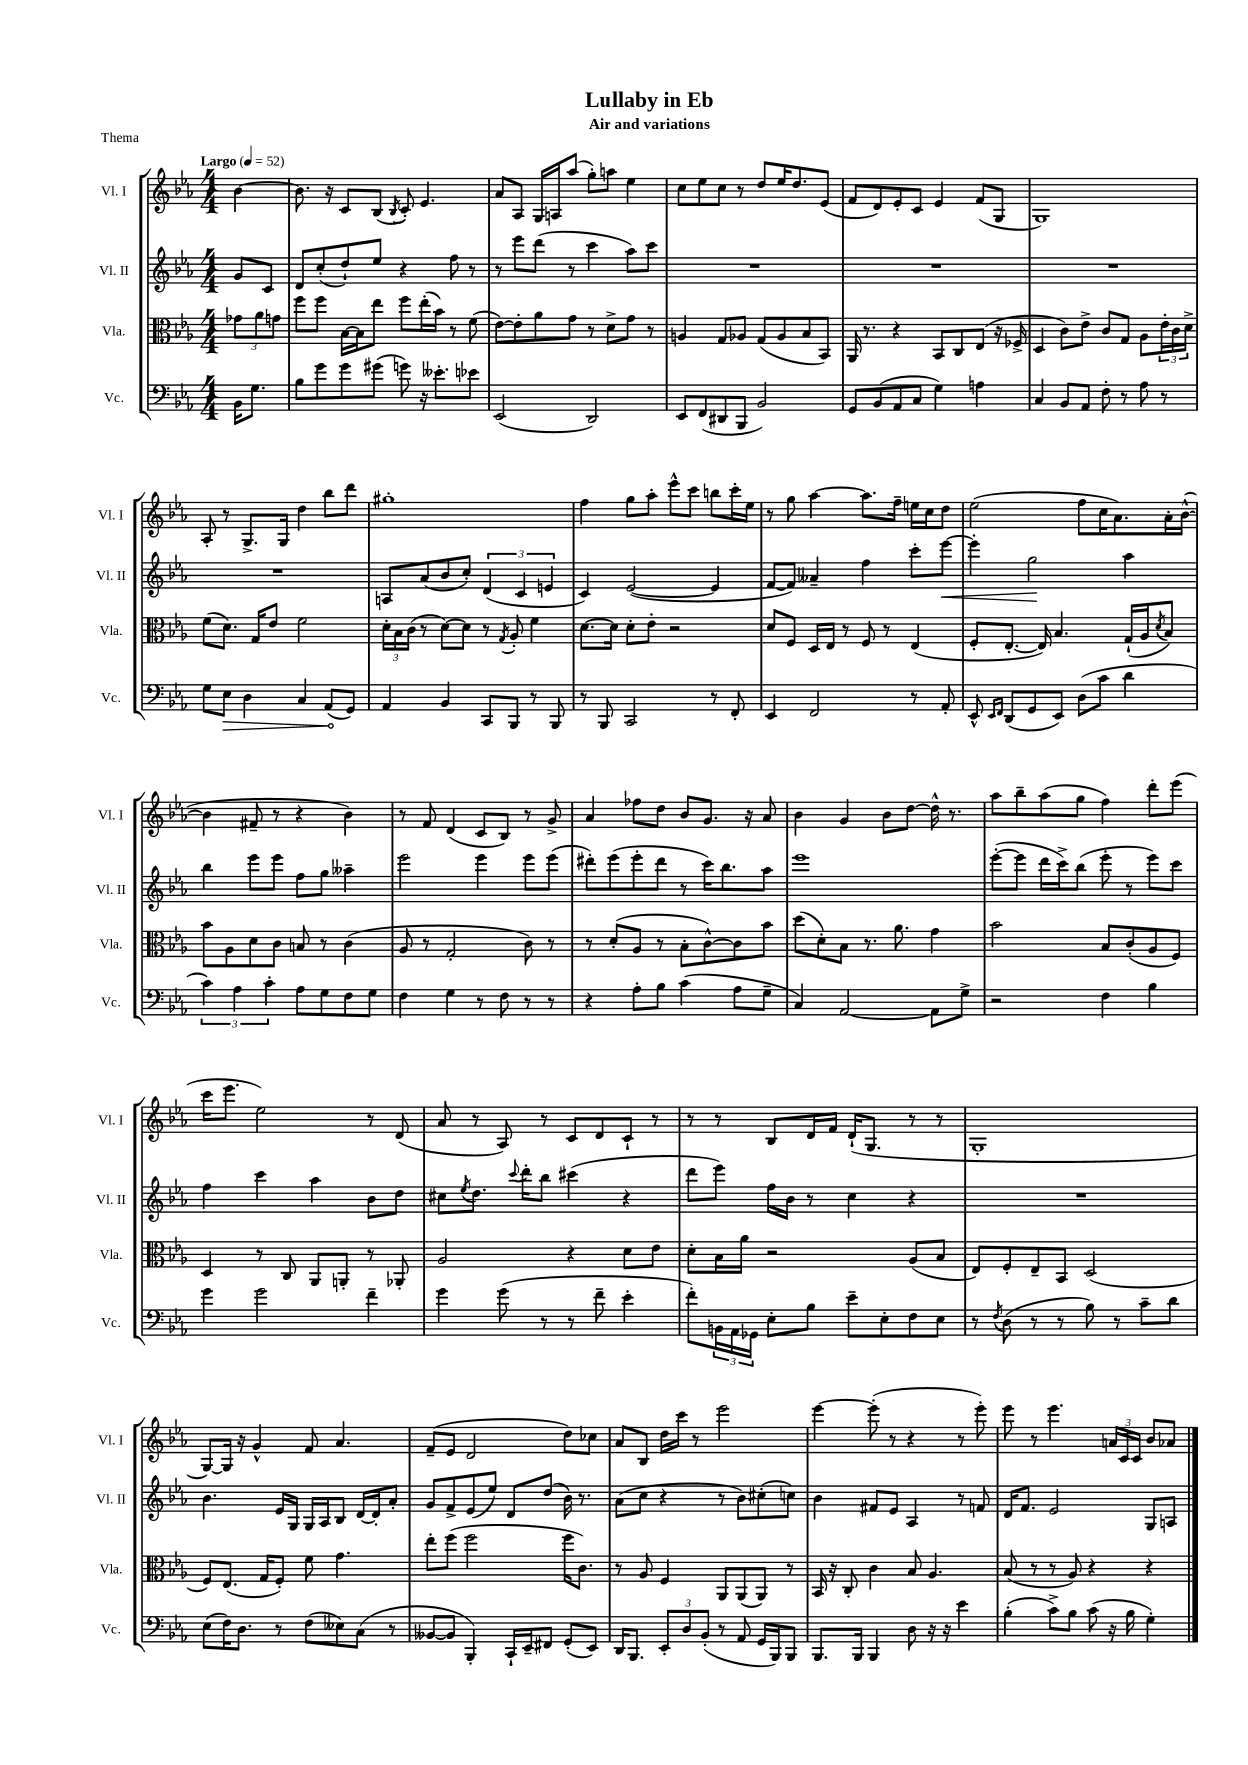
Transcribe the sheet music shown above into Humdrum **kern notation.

**kern	**kern	**kern	**kern
*staff4	*staff3	*staff2	*staff1
*clefF4	*clefC3	*clefG2	*clefG2
*k[b-e-a-]	*k[b-e-a-]	*k[b-e-a-]	*k[b-e-a-]
*M4/4	*M4/4	*M4/4	*M4/4
*MM52	*MM52	*MM52	*MM52
16BB-	12g-	8g	[4b-
8.G	.	.	.
.	12a-	.	.
.	.	8c	.
.	12g	.	.
=	=	=	=
8B-	8ff	8d	8.b-]
8g	8ff	(8cc'	.
.	.	.	16r
8g	[16B-	8dd`)	8c
.	16B-]	.	.
(8g#	8ee-	8ee-	(8B-
.	.	.	8qB-
8g)	8ff	4r	8c')
16r	(16ee-'	.	4.e-
8.e--'	16b-)	.	.
.	8r	8ff	.
8e-	(8f	8r	.
=	=	=	=
(2EE-	[8e-)	8r	8a-
.	8e-']	8eee-	8A-
.	8a-	(8ddd	16G
.	.	.	16A
.	8g	8r	(8aa-
2DD)	8r	4ccc	8gg')
.	8d^	.	8aa
.	8g	8aa-)	4ee-
.	8r	8ccc	.
=	=	=	=
8EE-	4A	1r	8cc
(8FF	.	.	8ee-
8DD#	8G	.	8cc
8BBB-	8A-	.	8r
2BB-)	(8G	.	8dd
.	8A-	.	16ee-
.	.	.	8.dd
.	8B-	.	.
.	8BB-)	.	(8e-
=	=	=	=
8GG	16AA-	1r	8f
.	8.r	.	.
(8BB-	.	.	8d)
8AA-	4r	.	8e-'
8C	.	.	8c
4G)	8BB-	.	4e-
.	8C	.	.
4A	(8E-	.	(8f
.	16r	.	8G
.	16F-^	.	.
=	=	=	=
4C	4D	1r	1G)
8BB-	8c)	.	.
8AA-	8e-^	.	.
8F'	8c	.	.
8r	8G	.	.
8A-	8A-	.	.
8r	24e-'	.	.
.	24c	.	.
.	24d^	.	.
=	=	=	=
8G	(8f	1r	8A-'
8E-	8.d)	.	8r
4D	.	.	8.G^
.	16G	.	.
.	8e-	.	.
.	.	.	16G
4C	2f	.	4dd
(8AA-	.	.	8bb-
8GG)	.	.	8ddd
=	=	=	=
4AA-	24d'	8A	1gg#'
.	24B-	.	.
.	(24c	.	.
.	8r	(8a-	.
4BB-	[8d)	8b-	.
.	8d]	8cc')	.
8CC	8r	(6d	.
.	8qG	.	.
8BBB-	8A-'	.	.
.	.	6c	.
8r	4f	.	.
.	.	6e	.
8BBB-	.	.	.
=	=	=	=
8r	[8.d	4c)	4ff
8BBB-	.	.	.
.	16d]	.	.
2CC	8d'	([2e-	8gg
.	8e-'	.	8aa-'
.	2r	.	8eee-^^
.	.	.	8ccc
8r	.	4e-]	8bb
8FF'	.	.	16ccc'
.	.	.	16ee-
=	=	=	=
4EE-	8d	[8f	8r
.	8F	8f])	8gg
2FF	16D	4a--~	[4aa-
.	16E-	.	.
.	8r	.	.
.	8F	4ff	8.aa-]
.	8r	.	.
.	.	.	16ff~
8r	(4E-	8ccc'	16ee
.	.	.	16cc
8AA-'	.	[8eee-	8dd
=	=	=	=
8EE-^^	8F'	4eee-']	(2ee-
16qqEE-	.	.	.
16qqFF	.	.	.
(8DD	[8.E-'	.	.
8GG	.	2gg	.
.	16E-])	.	.
8EE-)	4.B-	.	.
(8D	.	.	8ff
8c	.	.	16cc
.	.	.	8.a-)
4d	(16G`	4aa-	.
.	16A-	.	.
.	8qd	.	.
.	8B-)	.	16a-'
.	.	.	([16b-^^
=	=	=	=
6c)	8b-	4bb-	4b-]
.	8A-	.	.
6A-	.	.	.
.	8d	8eee-	8f#~
6c'	.	.	.
.	8c	8eee-	8r
8A-	8B	8ff	4r
8G	8r	8gg	.
8F	(4c	4aa--~	4b-)
8G	.	.	.
=	=	=	=
4F	8A-	2eee-	8r
.	8r	.	8f
4G	2G'	.	(4d
8r	.	4eee-	8c
8F	.	.	8B-)
8r	8c)	8eee-	8r
8r	8r	(8eee-	8g^
=	=	=	=
4r	8r	8ddd#')	4a-
.	(8d'	(8eee-	.
8A-'	8A-	8eee-'	8ff-
8B-	8r	8ddd#	8dd
(4c	8B-'	8r	8b-
.	[8c^^)	16ccc)	8.g
.	.	8.bb-	.
8A-	8c]	.	.
.	.	.	16r
8G~	8b-	8aa-	8a-
=	=	=	=
4C)	(8dd	1eee-	4b-
.	8d')	.	.
[2AA-	8B-	.	4g
.	8.r	.	.
.	.	.	8b-
.	8.a-	.	.
.	.	.	[8dd
8AA-]	4g	.	16dd^^]
.	.	.	8.r
8G^	.	.	.
=	=	=	=
2r	2b-	([8eee-'	8aa-
.	.	8eee-]	8bb-~
.	.	16ddd	(8aa-
.	.	16ccc^)	.
.	.	(8bb-	8gg
4F	8B-	8eee-'	4ff)
.	(8c'	8r	.
4B-	8A-	8eee-)	8ddd'
.	8F)	8ccc	(8eee-
=	=	=	=
4g	4D	4ff	16ccc
.	.	.	8.eee-
2g	8r	4ccc	2ee-)
.	8C	.	.
.	8AA-	4aa-	.
.	8AA'	.	.
4f~	8r	8b-	8r
.	8AA-'	8dd	(8d
=	=	=	=
4g	2A-	8cc#	8a-
.	.	8qee-	.
.	.	8.dd	8r
(8g	.	.	8A-)
.	.	8qqccc	.
.	.	16ddd'	.
8r	.	8bb-	8r
8r	4r	(4ccc#	8c
8f~	.	.	8d
4e-'	8d	4r	8c`
.	8e-	.	8r
=	=	=	=
8f')	8d'	8ddd	8r
24BB	16B-	8eee-)	8r
24AA-	.	.	.
.	16a-	.	.
24GG-	.	.	.
8E-'	2r	16ff	8B-
.	.	16b-	.
8B-	.	8r	16d
.	.	.	16f
8e-~	.	4cc	(16d`
.	.	.	8.G
8E-'	.	.	.
8F	(8A-	4r	8r
8E-	8B-	.	8r
=	=	=	=
8r	8E-)	1r	1G'
8qF	.	.	.
(8D	8F'	.	.
8r	8E-~	.	.
8r	8BB-	.	.
8B-)	(2D	.	.
8r	.	.	.
8c~	.	.	.
8d	.	.	.
=	=	=	=
(8E-	8F)	4.b-	[8G)
16F)	(8.E-	.	16G]
8.D	.	.	16r
.	.	.	4g^^
.	16G	.	.
8r	8F')	16e-	.
.	.	16G	.
(8F	8f	16G	8f
.	.	16A-	.
8E--)	4.g	8B-	4.a-
(8C	.	[16d	.
.	.	16d']	.
8r	.	8a-'	.
=	=	=	=
[8BB--	8ee-'	8g	(8f~
8BB--]	(8ff	8f^	8e-
4BBB-')	2ff	(8e-	2d
.	.	8ee-)	.
16CC`	.	8d	.
16EE-~	.	.	.
8FF#	.	(8dd	.
(8GG'	16ff	16b-)	8dd)
.	8.c)	8.r	.
8EE-)	.	.	8cc-
=	=	=	=
16DD	8r	(8a-	8a-
8.BBB-	.	.	.
.	8A-	8cc	8B-
12EE-'	4F	4r	16dd
.	.	.	16ccc
12D	.	.	.
.	.	.	8r
(12BB-'	.	.	.
8r	8AA-	8r	2eee-
8AA-	(8AA-	8b-)	.
16GG	8AA-)	(8cc#'	.
16BBB-)	.	.	.
8BBB-	8r	8cc)	.
=	=	=	=
8.BBB-	16BB-	4b-	[4eee-
.	16r	.	.
.	8C'	.	.
16BBB-	.	.	.
4BBB-	4c	8f#	(8eee-']
.	.	8e-	8r
8D	8B-	4A-	4r
16r	4.A-	.	.
16r	.	.	.
4e-	.	8r	8r
.	.	8f	8eee-')
=	=	=	=
(4B-'	(8B-	16d	8eee-
.	.	8.f	.
.	8r	.	8r
8c^)	8r	2e-	4.eee-
8B-	8A-)	.	.
(8c	4r	.	.
16r	.	.	24a
.	.	.	24c
16B-	.	.	.
.	.	.	24c
4G')	4r	8G	8b-
.	.	8A	8a-
==	==	==	==
*-	*-	*-	*-
